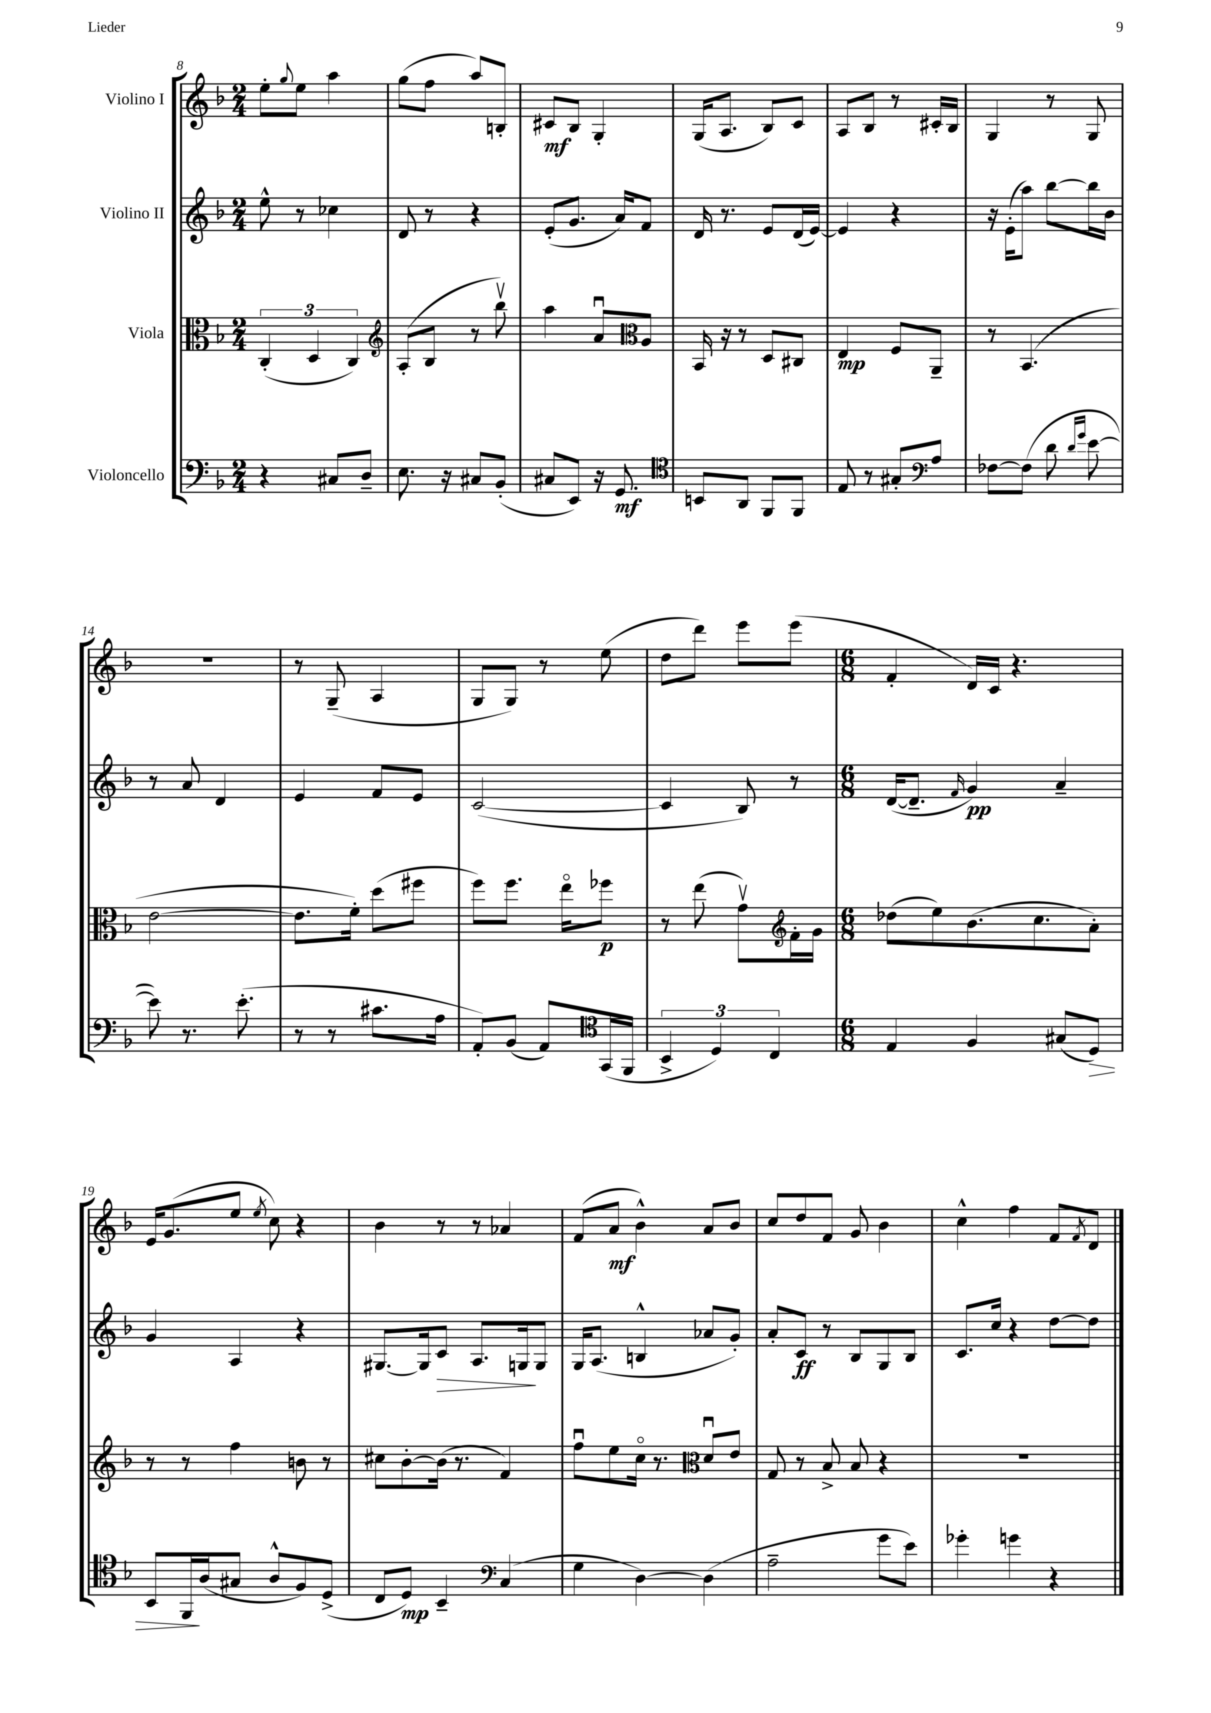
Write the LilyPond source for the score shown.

<<
\new StaffGroup <<
\new Staff = "s0" \with { instrumentName = "Violino I" } {
    \clef treble \key f \major \numericTimeSignature \time 2/4
    e''8-. \appoggiatura { g''8 } e''8 a''4 |
    g''8( f''8 a''8) b8-. |
    cis'8\mf bes8 g4-. |
    g16( a8. bes8) c'8 |
    a8 bes8 r8 cis'16-. bes16 |
    g4 r8 g8 |
    r2 |
    r8 g8--( a4 |
    g8 g8) r8 e''8( |
    d''8 d'''8) e'''8 e'''8( |
    \numericTimeSignature \time 6/8 f'4-. d'16) c'16 r4. |
    e'16 g'8.( e''8 \acciaccatura { e''8 } c''8) r4 |
    bes'4 r8 r8 aes'4 |
    f'8( a'8\mf bes'4-^) a'8 bes'8 |
    c''8 d''8 f'8 g'8 bes'4 |
    c''4-^ f''4 f'8 \acciaccatura { f'8 } d'8 \bar "|." |
}
\new Staff = "s1" \with { instrumentName = "Violino II" } {
    \clef treble \key f \major \numericTimeSignature \time 2/4
    e''8-^ r8 ces''4 |
    d'8 r8 r4 |
    e'8-.( g'8. a'16) f'8 |
    d'16 r8. e'8 d'16( e'16~) |
    e'4 r4 |
    r16 e'16-.( a''8) bes''8~ bes''16 bes'16 |
    r8 a'8 d'4 |
    e'4 f'8 e'8 |
    c'2~( |
    c'4 bes8) r8 |
    \numericTimeSignature \time 6/8 d'16~( d'8.-- \grace { f'16 } g'4\pp) a'4-- |
    g'4 a4 r4 |
    gis8.~ gis16 c'8\> a8. g16\! g8 |
    g16 a8.( b4-^ aes'8 g'8-.) |
    a'8-. c'8\ff r8 bes8 g8 bes8 |
    c'8. c''16 r4 d''8~ d''8 \bar "|." |
}
\new Staff = "s2" \with { instrumentName = "Viola" } {
    \clef alto \key f \major \numericTimeSignature \time 2/4
    \tuplet 3/2 { c4-.( d4 c4) } |
    \clef treble a8-.( bes8 r8 bes''8\upbow) |
    a''4 a'8\downbow a8 |
    \clef alto bes,16 r16 r8 d8 cis8 |
    e4\mp f8 a,8-- |
    r8 bes,4.( |
    e'2~ |
    e'8. f'16-.) d''8( fis''8 |
    f''8) f''8. e''16\flageolet fes''8\p |
    r8 e''8( g'8\upbow) f'16-. g'16 |
    \numericTimeSignature \time 6/8 \clef treble des''8( e''8) bes'8.( c''8. a'8-.) |
    r8 r8 f''4 b'8 r8 |
    cis''8 bes'8~-. bes'16( r8. f'4) |
    f''8\downbow e''8 c''16\flageolet r8. d'8\downbow e'8 |
    \clef alto g8 r8 bes8-> bes8 r4 |
    R2. \bar "|." |
}
\new Staff = "s3" \with { instrumentName = "Violoncello" } {
    \clef bass \key f \major \numericTimeSignature \time 2/4
    r4 cis8 d8-- |
    e8. r16 cis8 bes,8-.( |
    cis8 e,8) r16 g,8.\mf |
    \clef tenor b,8 a,8 f,8 f,8 |
    e8 r8 gis8-. a8 |
    \clef bass fes8~ fes8( d'8 \grace { d'16 g'16 } e'8~ |
    e'8) r8. e'8.-.( |
    r8 r8 cis'8. a16 |
    a,8-.) bes,8( a,8) g,16( f,16 |
    \clef tenor \tuplet 3/2 { bes,4-> d4) c4 } |
    \numericTimeSignature \time 6/8 e4 f4 gis8( d8\>) |
    bes,8 f,16\! a16( gis8 a8-^ f8) d8->( |
    c8 d8\mp) bes,4-- c4( |
    \clef bass g4 d4~) d4( |
    a2-- g'8 e'8) |
    ges'4-. g'4 r4 \bar "|." |
}
>>
>>
\layout { \context { \Score currentBarNumber = #8 } }
